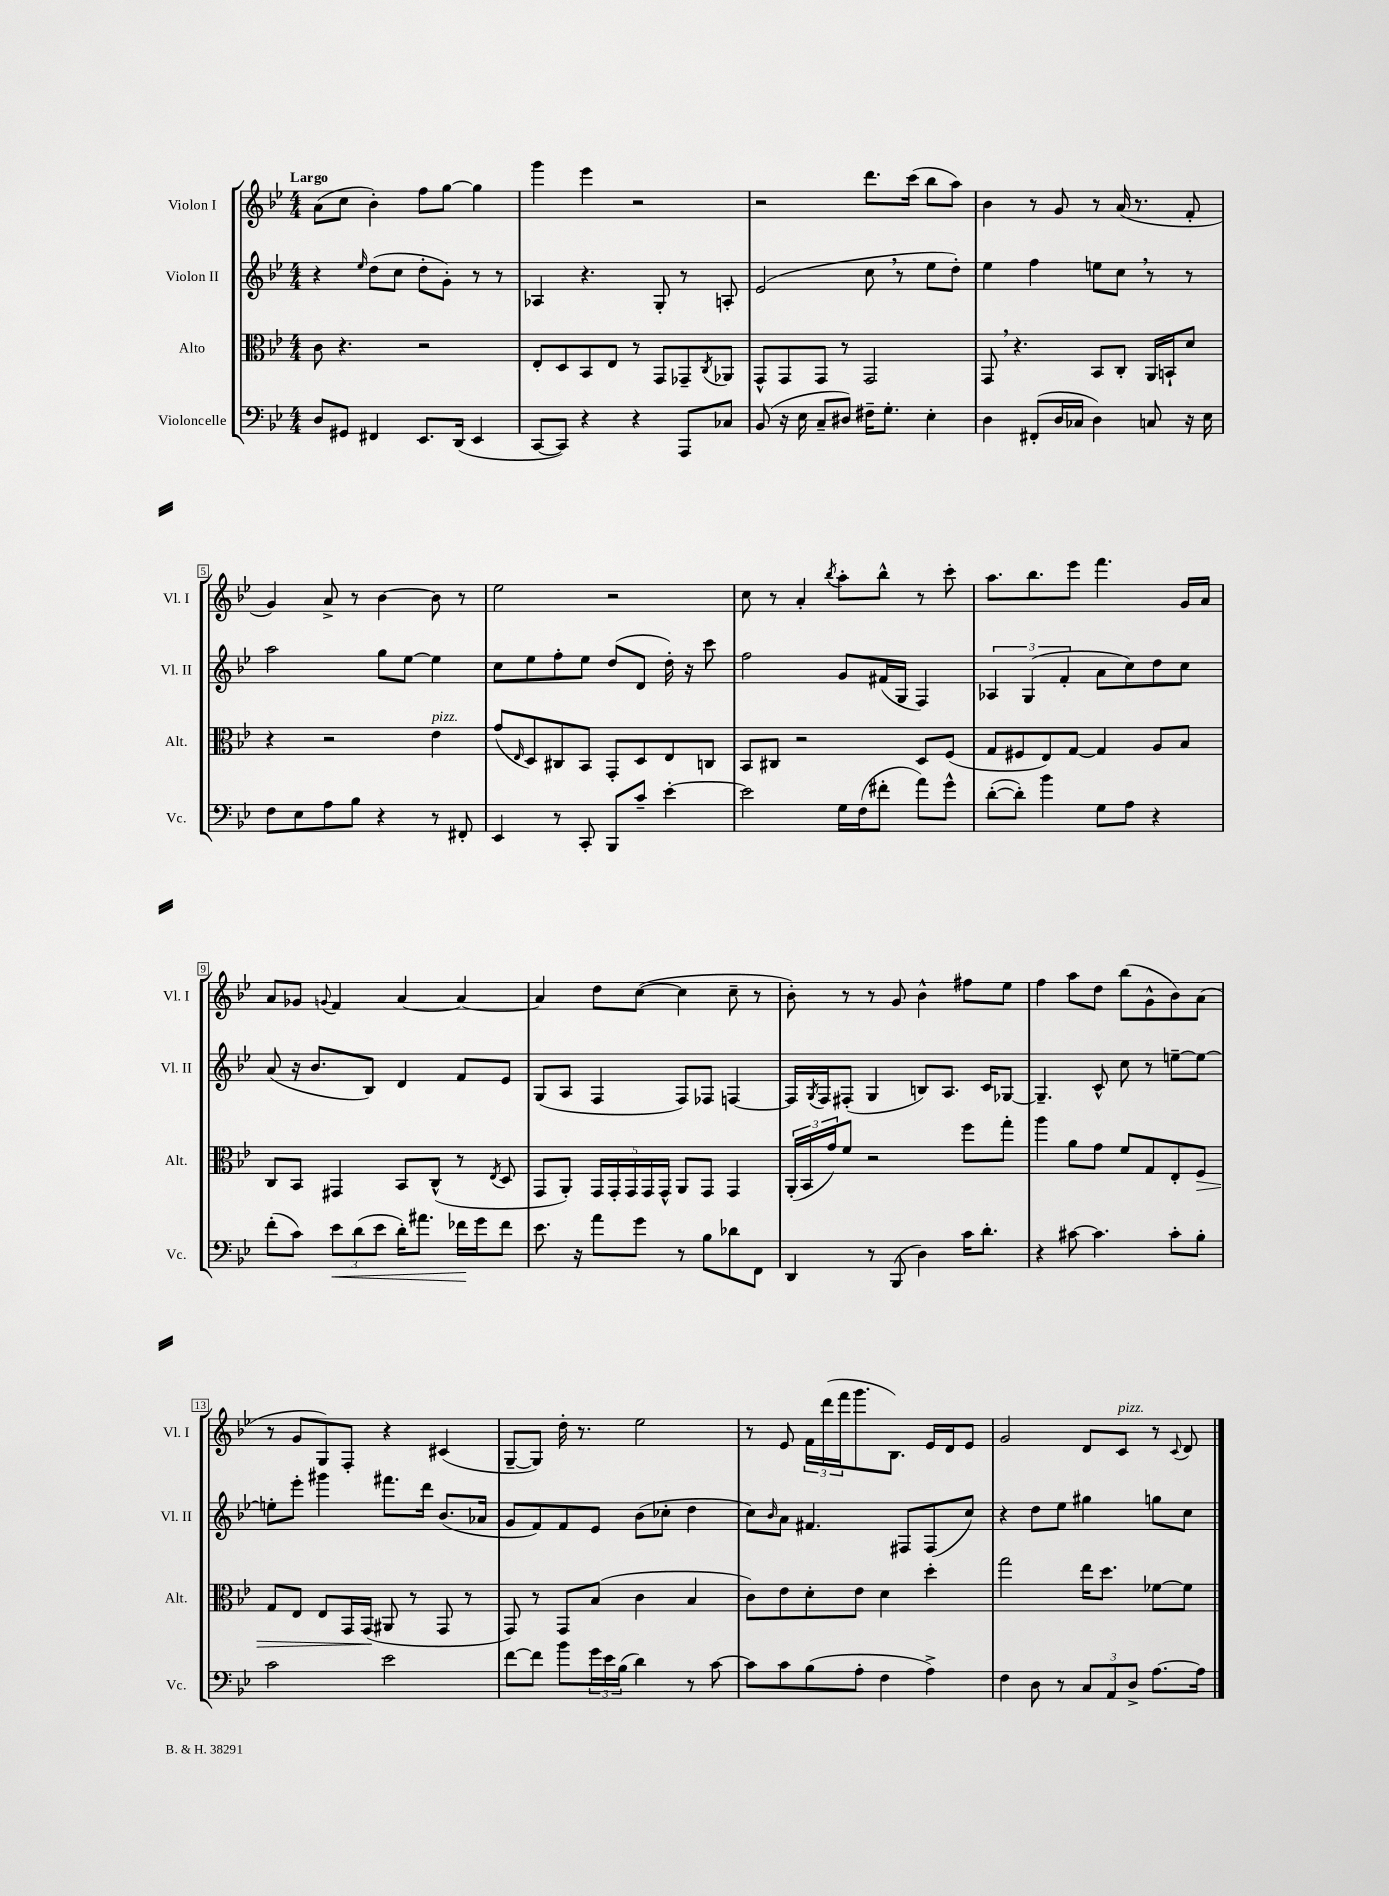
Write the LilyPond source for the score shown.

<<
\new StaffGroup <<
\new Staff = "s0" \with { instrumentName = "Violon I" shortInstrumentName = "Vl. I" } {
    \clef treble \key bes \major \numericTimeSignature \time 4/4 \tempo "Largo"
    a'8( c''8 bes'4-.) f''8 g''8~ g''4 |
    g'''4 ees'''4 r2 |
    r2 d'''8. c'''16( bes''8 a''8) |
    bes'4 r8 g'8 r8 a'16( r8. f'8-. |
    g'4) a'8-> r8 bes'4~ bes'8 r8 |
    ees''2 r2 |
    c''8 r8 a'4-. \acciaccatura { bes''8 } a''8-. bes''8-^ r8 c'''8-. |
    a''8. bes''8. ees'''8 f'''4. g'16 a'16 |
    a'8 ges'8 \appoggiatura { g'8 } f'4 a'4~ a'4~ |
    a'4 d''8 c''8~( c''4 c''8-- r8 |
    bes'8-.) r8 r8 g'8 bes'4-^ fis''8 ees''8 |
    f''4 a''8 d''8 bes''8( g'8-^ bes'8) a'8( |
    r8 g'8 g8) f8-. r4 cis'4( |
    g8~-- g8) d''16-. r8. ees''2 |
    r8 ees'8 \tuplet 3/2 { f'16 d'''16( f'''16 } g'''8. bes8.) ees'16 d'16 ees'8 |
    g'2 d'8 c'8^\markup { \italic "pizz." } r8 \appoggiatura { c'8 } d'8 \bar "|." |
}
\new Staff = "s1" \with { instrumentName = "Violon II" shortInstrumentName = "Vl. II" } {
    \clef treble \key bes \major \numericTimeSignature \time 4/4
    r4 \grace { ees''16 } d''8( c''8 d''8-. g'8-.) r8 r8 |
    aes4 r4. g8-. r8 a8-. |
    ees'2( c''8 \breathe r8 ees''8 d''8-.) |
    ees''4 f''4 e''8 c''8 \breathe r8 r8 |
    a''2 g''8 ees''8~ ees''4 |
    c''8 ees''8 f''8-. ees''8 d''8( d'8 d''16-.) r16 c'''8 |
    f''2 g'8 fis'16( g16 f4) |
    \tuplet 3/2 { aes4 g4( f'4-. } a'8 c''8) d''8 c''8 |
    a'8( r16 bes'8. bes8) d'4 f'8 ees'8 |
    g8( a8 f4 f8) fes8 f4~ |
    f16 \acciaccatura { g8 } f16 fis8-.( g4 b8) a8. c'16 ges8~ |
    ges4.-- c'8-^ c''8 r8 e''8~-- e''8~ |
    e''8-. ees'''8-. gis'''4 fis'''8. d'''16 bes'8.( aes'16 |
    g'8 f'8) f'8 ees'8 bes'8( ces''8-. d''4 |
    c''8) \grace { bes'16 } a'8 fis'4. fis8 fis8( c''8) |
    r4 d''8 ees''8 gis''4 g''8 c''8 \bar "|." |
}
\new Staff = "s2" \with { instrumentName = "Alto" shortInstrumentName = "Alt." } {
    \clef alto \key bes \major \numericTimeSignature \time 4/4
    c'8 r4. r2 |
    ees8-. d8 bes,8 ees8 r8 g,8 ges,8-- \acciaccatura { c8 } aes,8 |
    g,8-^ g,8 g,8 r8 g,2 |
    g,8 \breathe r4. bes,8 c8-. a,16 b,16-! d'8 |
    r4 r2 ees'4^\markup { \italic "pizz." } |
    g'8( \grace { ees16 } d8) cis8 bes,8 g,8-. d8 ees8 c8 |
    bes,8 cis8 r2 d8 f8( |
    g8 fis8 ees8) g8~ g4 a8 bes8 |
    c8 bes,8 gis,4 bes,8 c8-^( r8 \acciaccatura { ees8 } d8 |
    g,8 a,8-.) \tuplet 5/4 { g,16 g,16-. g,16 g,16 g,16-^ } a,8 g,8 g,4 |
    \tuplet 3/2 { a,16-.( bes,16 g'16) } f'8 r2 f''8 g''8-. |
    a''4 a'8 g'8 f'8 g8 ees8-. f8\> |
    g8 ees8 ees8 g,16 g,16\!( ais,8 r8 g,8 r8 |
    g,8) r8 g,8 bes8( c'4 bes4 |
    c'8) ees'8 d'8-. ees'8 d'4 d''4-. |
    g''2 ees''16 d''8. fes'8~ fes'8 \bar "|." |
}
\new Staff = "s3" \with { instrumentName = "Violoncelle" shortInstrumentName = "Vc." } {
    \clef bass \key bes \major \numericTimeSignature \time 4/4
    d8 gis,8 fis,4 ees,8. d,16( ees,4 |
    c,8~ c,8) r4 r4 a,,8 ces8 |
    bes,8( r16 ees16 c8-- dis8) fis16-- g8.-. ees4-. |
    d4 fis,8-.( d16 ces16 d4) c8 r16 ees16 |
    f8 ees8 a8 bes8 r4 r8 fis,8-. |
    ees,4 r8 c,8-. bes,,8 c'8-- ees'4~-. |
    ees'2 g16 f16( fis'8-. a'8) g'8-^ |
    d'8~-.( d'8-.) bes'4 g8 a8 r4 |
    f'8-.( c'8) \tuplet 3/2 { ees'8\< d'8( ees'8 } d'16-.) ais'8. fes'16\! g'16 fes'8 |
    ees'8. r16 a'8 g'8 r8 bes8 des'8 f,8 |
    d,4 r8 bes,,8( d4) c'16 d'8.-. |
    r4 cis'8~ cis'4. cis'8-. bes8-. |
    c'2 ees'2 |
    f'8~ f'8 bes'8 \tuplet 3/2 { g'16 ees'16 bes16( } d'4) r8 c'8~ |
    c'8 c'8 bes8( a8-. f4 a4->) |
    f4 d8 r8 \tuplet 3/2 { c8 a,8 d8-> } a8.~ a16 \bar "|." |
}
>>
>>
\layout { \context { \Score \override BarNumber.stencil = #(make-stencil-boxer 0.1 0.3 ly:text-interface::print) } }
